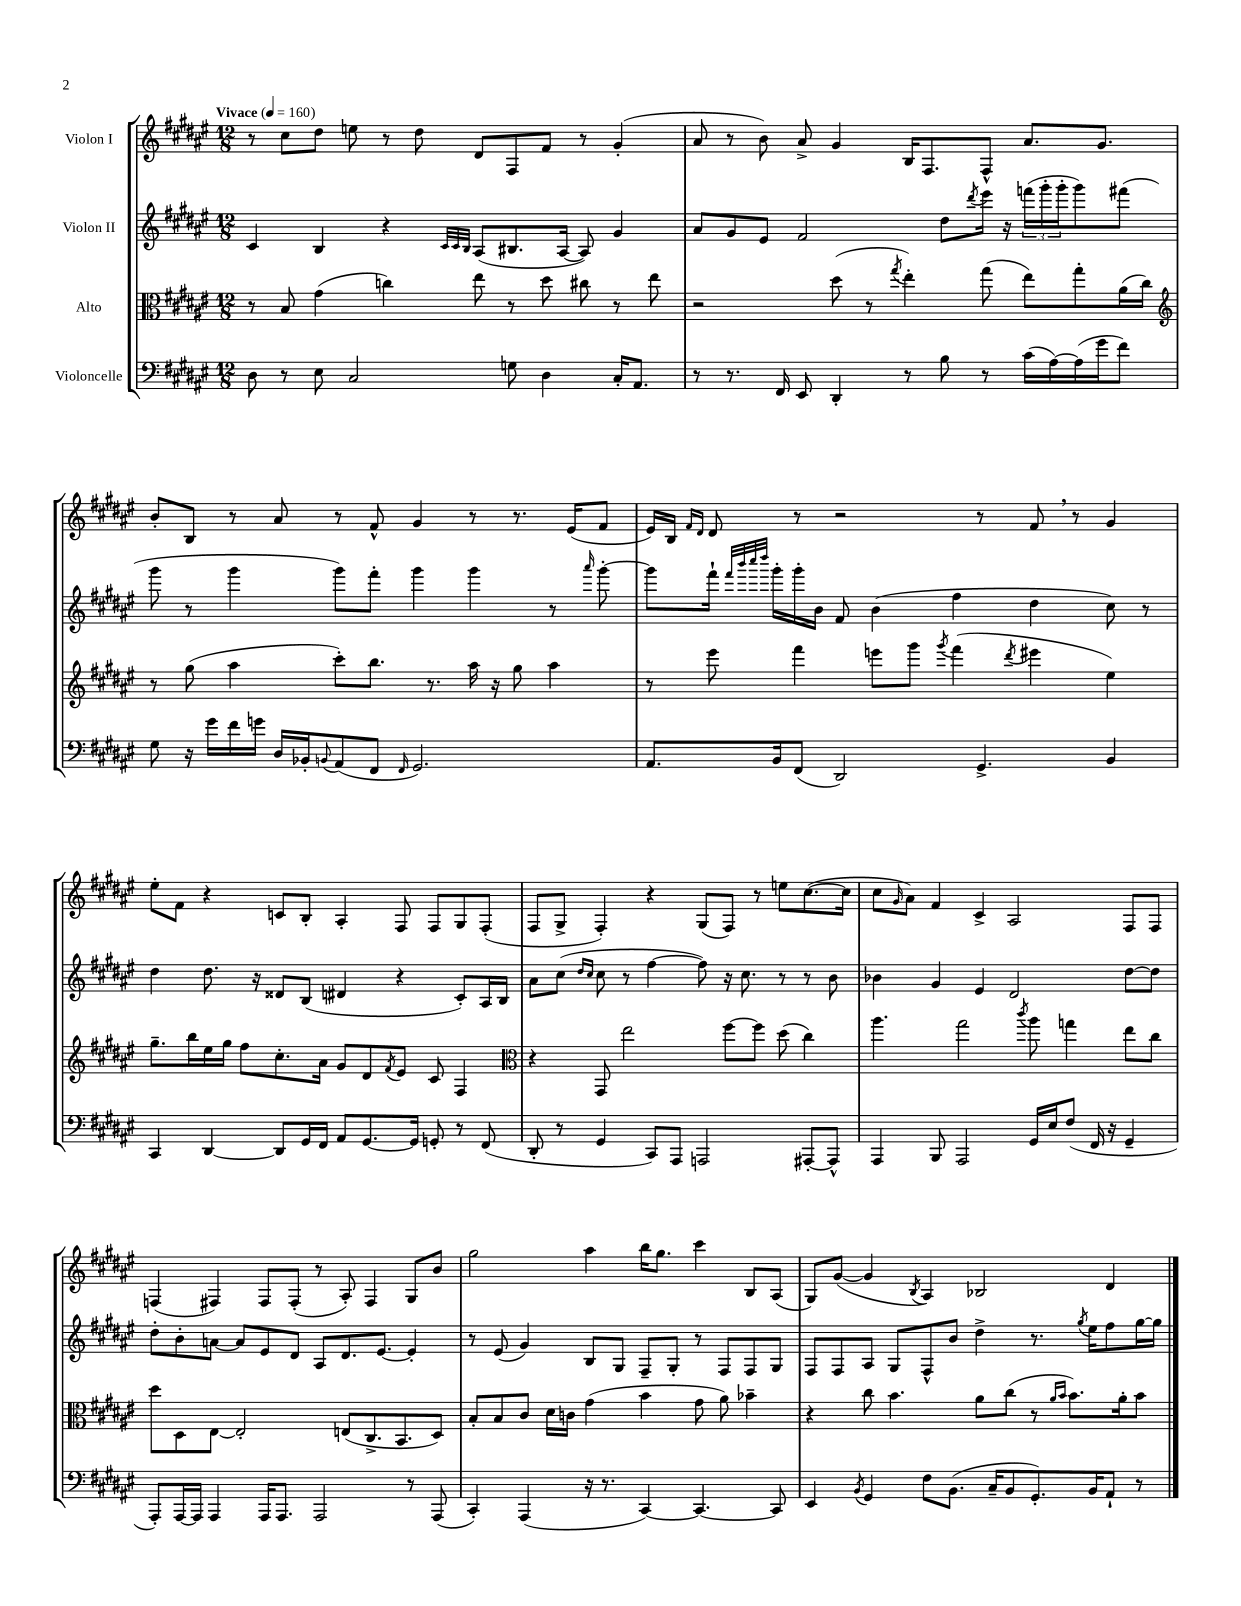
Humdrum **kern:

**kern	**kern	**kern	**kern
*staff4	*staff3	*staff2	*staff1
*clefF4	*clefC3	*clefG2	*clefG2
*k[f#c#g#d#a#e#]	*k[f#c#g#d#a#e#]	*k[f#c#g#d#a#e#]	*k[f#c#g#d#a#e#]
*M12/8	*M12/8	*M12/8	*M12/8
*MM160	*MM160	*MM160	*MM160
8D#	8r	4c#	8r
8r	8B	.	8cc#
8E#	(4g#	4B	8dd#
2C#	.	.	8ee
.	4cc)	4r	8r
.	.	.	8dd#
.	.	32qqc#	.
.	.	32qqc#	.
.	.	32qqB	.
.	8ee#	(8A#	8d#
8G	8r	8.B#	8F#
4D#	8dd#	.	8f#
.	.	[16A#	.
.	8cc#	8A#])	8r
16C#'	8r	4g#	(4g#'
8.AA#	.	.	.
.	8ee#	.	.
=	=	=	=
8r	2r	8a#	8a#
8.r	.	8g#	8r
.	.	8e#	8b)
16FF#	.	.	.
8EE#	.	2f#	8a#^
4DD#'	(8dd#	.	4g#
.	8r	.	.
.	8qgg#	.	.
8r	4ee#')	.	16B
.	.	.	8.F#
8B	.	8dd#	.
.	.	8qddd#	.
8r	(8gg#	16eee#	8F#^^
.	.	16r	.
(16c#	8ee#)	(24fff	8.a#
.	.	24ggg#'	.
[16A#)	.	.	.
.	.	24ggg#'	.
(16A#]	8gg#'	8ggg#)	.
16g#	.	.	8.g#
8f#)	(16a#	(8fff#	.
.	16cc#)	.	.
=	=	=	=
*	*clefG2	*	*
8G#	8r	8ggg#	8b'
16r	(8gg#	8r	8B
16g#	.	.	.
16f#	4aa#	4ggg#	8r
16g	.	.	.
16D#	.	.	8a#
16BB-'	.	.	.
8qqBB	.	.	.
(8AA#	8ccc#')	8ggg#)	8r
8FF#	8.bb	8fff#'	8f#^^
16qqFF#	.	.	.
2.GG#)	.	4ggg#	4g#
.	8.r	.	.
.	16aa#	4ggg#	8r
.	16r	.	.
.	8gg#	.	8.r
.	4aa#	8r	.
.	.	.	(16e#
.	.	16qqaaa#	.
.	.	[8ggg#'	8f#
=	=	=	=
8.AA#	8r	8ggg#]	16e#)
.	.	.	16B
.	.	.	16qqf#
.	.	.	16qqd#
.	8eee#	16fff#`	8d#
.	.	32qqfff#	.
.	.	32qqbbb	.
.	.	32qqcccc#	.
.	.	32qqdddd#	.
16BB	.	16ggg#'	.
(8FF#	4fff#	16ggg#'	8r
.	.	16b	.
2DD#)	.	8f#	2r
.	8eee	(4b	.
.	8ggg#	.	.
.	8qggg#	.	.
.	(4fff#	4ff#	.
4.GG#^	.	.	8r
.	8qddd#	.	.
.	4eee#	4dd#	8f#
.	.	.	8r
4BB	4ee#)	8cc#)	4g#
.	.	8r	.
=	=	=	=
4CC#	8.gg#~	4dd#	8ee#'
.	.	.	8f#
.	16bb	.	.
[4DD#	16ee#	8.dd#	4r
.	16gg#	.	.
.	8ff#	.	.
.	.	16r	.
8DD#]	8.cc#'	8d##	8c
16GG#	.	(8B	8B'
16FF#	16a#	.	.
8AA#	8g#	4d#	4A#'
[8.GG#	8d#	.	.
.	8qf#	.	.
.	8e#	4r	8F#
16GG#]	.	.	.
8GG'	8c#	.	8F#
8r	4F#	8c#')	8G#
(8FF#	.	16A#	(8F#'
.	.	16B	.
=	=	=	=
*	*clefC3	*	*
8DD#'	4r	8a#	8F#
8r	.	(8cc#	8G#^
.	.	16qqdd#	.
.	.	16qqcc#	.
4GG#	8GG#	8cc#	4F#')
.	2ee#	8r	.
8CC#)	.	[4ff#	4r
8AAA#	.	.	.
2AAA	.	8ff#])	(8G#
.	[8ff#	16r	8F#)
.	.	8.cc#	.
.	8ff#]	.	8r
.	(8dd#	8r	8ee
[8AAA#'	4cc#)	8r	([8.cc#
8AAA#^^]	.	8b	.
.	.	.	16cc#]
=	=	=	=
4AAA#	4.aa#	4b-	8cc#
.	.	.	16qqg#
.	.	.	8a#)
8BBB	.	4g#	4f#
2AAA#	2gg#	.	.
.	.	4e#	4c#^
.	.	2d#	2A#
.	8qccc#	.	.
16GG#	8aa#	.	.
16E#	.	.	.
(8F#	4gg	.	.
16FF#	.	.	.
16r	.	.	.
4GG#~	8ee#	[8dd#	8F#
.	8cc#	8dd#]	8F#
=	=	=	=
8AAA#')	8dd#	8dd#'	(4F
[16AAA#	8D#	8b'	.
16AAA#]	.	.	.
4AAA#	[8E#	[8a	4F#)
.	2E#']	8a]	.
16AAA#	.	8e#	8F#
8.AAA#	.	.	.
.	.	8d#	(8F#'
2AAA#	.	8A#	8r
.	(8E	8.d#	8A#')
.	8.C#^	.	4F#
.	.	[8.e#	.
.	8.BB	.	.
8r	.	4e#']	8G#
(8AAA#	8D#)	.	8b
=	=	=	=
4CC#')	8B'	8r	2gg#
.	8B	(8e#	.
(4AAA#	8c#	4g#)	.
.	16d#	.	.
.	16c	.	.
16r	(4g#	8B	4aa#
8.r	.	.	.
.	.	8G#	.
[4CC#)	4b	8F#~	16bb
.	.	.	8.gg#
.	.	8G#'	.
4.CC#_	8g#	8r	4ccc#
.	8a#)	8F#	.
.	4b-~	8F#	8B
8CC#]	.	8G#	(8A#
=	=	=	=
4EE#	4r	8F#	8G#)
.	.	8F#	([8g#
8qBB	.	.	.
4GG#	8cc#	8A#	4g#]
.	4.b	8G#	.
.	.	.	8qB
8F#	.	8F#^^	4A#)
(8.BB	.	8b	.
.	8a#	4dd#^	2B-
16C#~	.	.	.
8BB	(8cc#	.	.
8.GG#')	8r	8.r	.
.	16qqa#	.	.
.	16qqb	.	.
.	8.b)	.	.
.	.	8qgg#	.
16BB	.	16ee#	.
8AA#`	.	8ff#	4d#
.	16a#'	.	.
8r	8b	[16gg#	.
.	.	16gg#]	.
==	==	==	==
*-	*-	*-	*-
